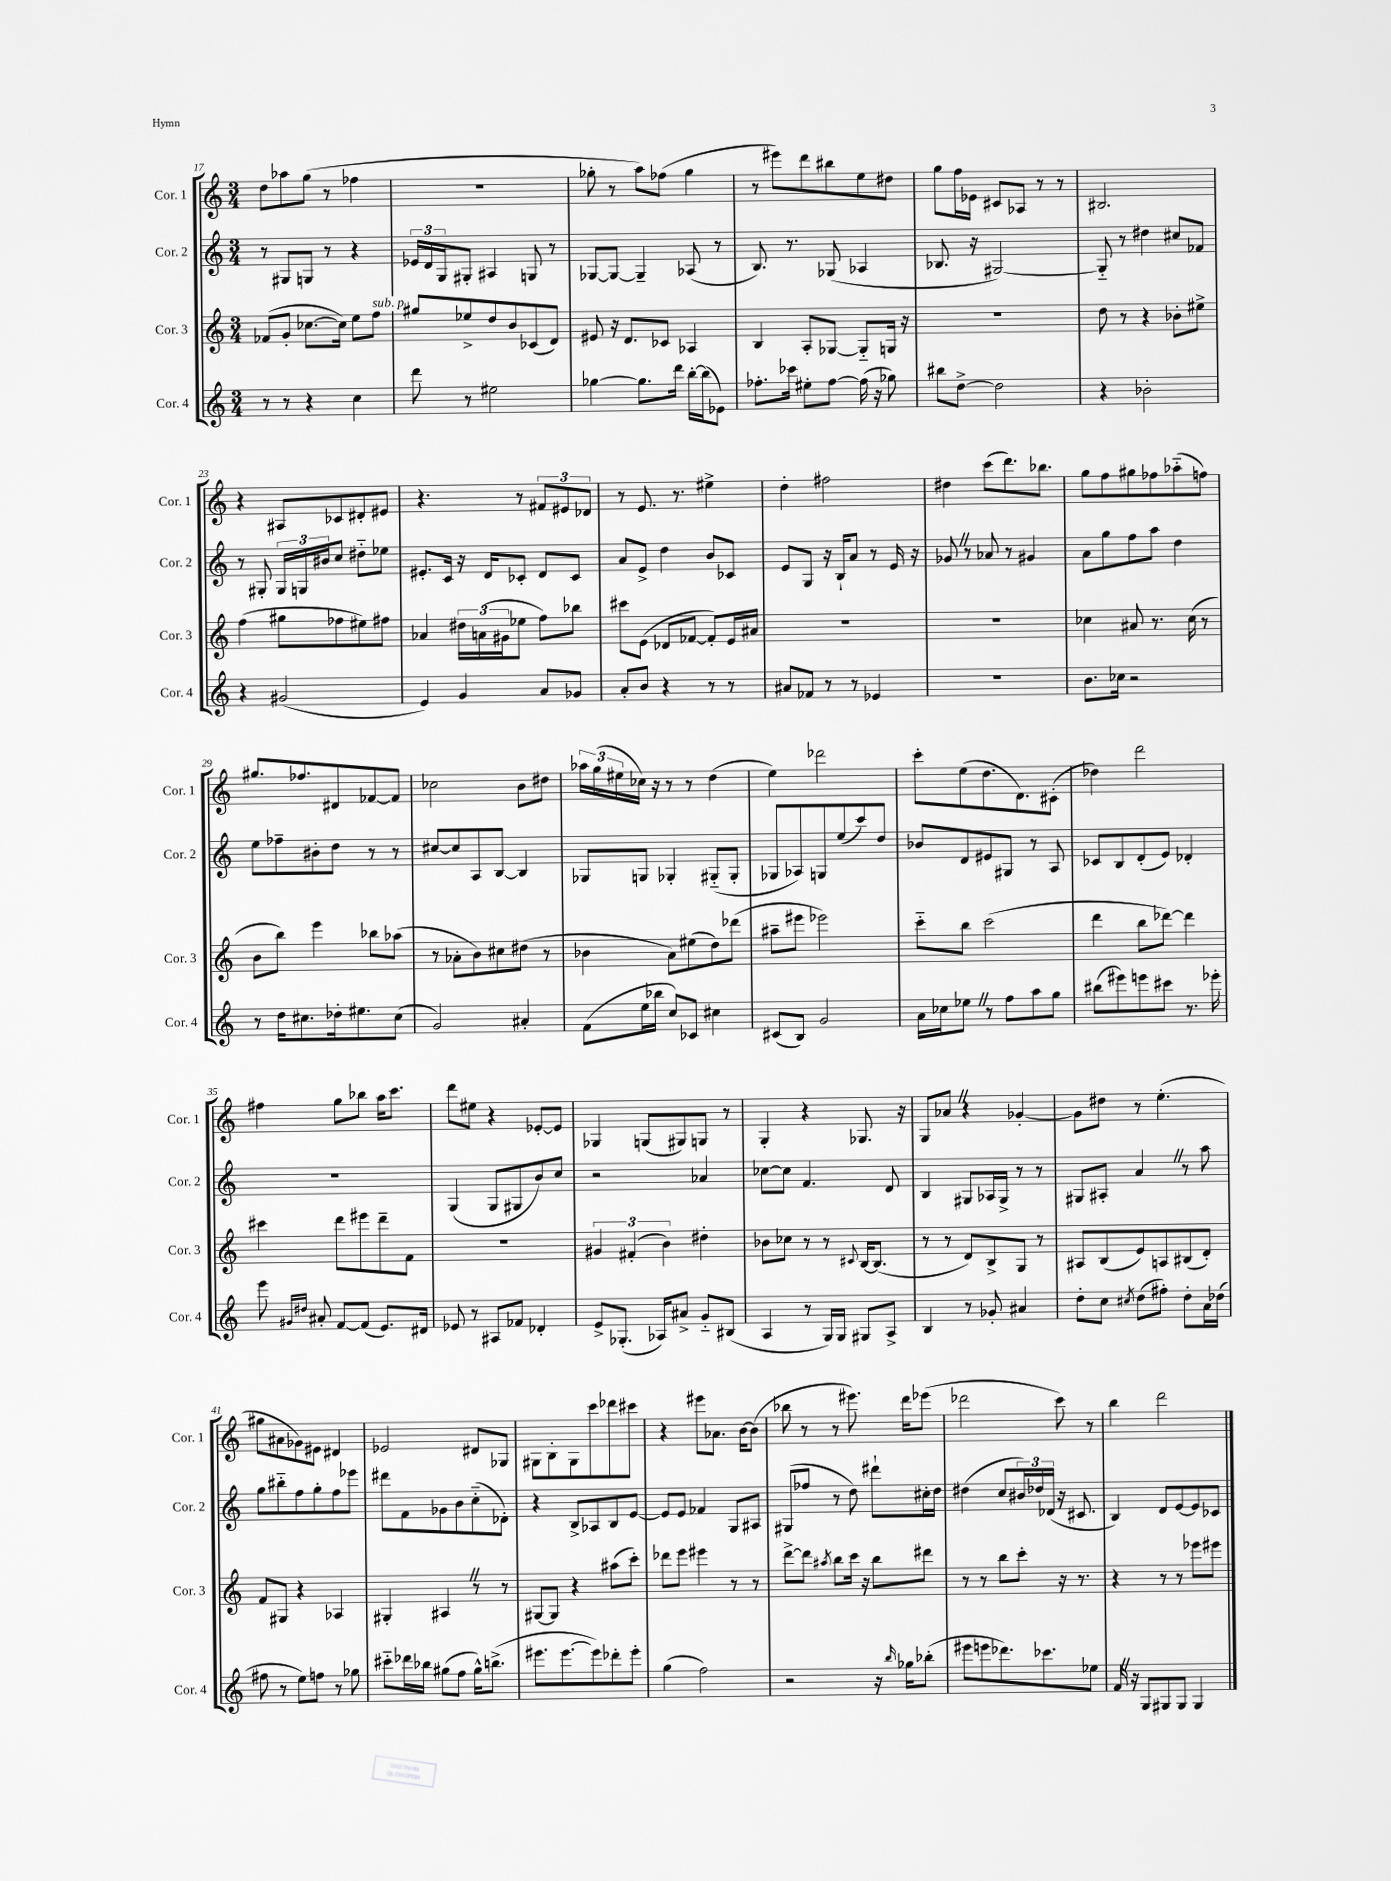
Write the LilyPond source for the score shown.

<<
\new StaffGroup <<
\new Staff = "s0" \with { instrumentName = "Cor. 1" shortInstrumentName = "Cor. 1" } {
    \clef treble \key c \major \numericTimeSignature \time 3/4
    d''8 aes''8 g''8( r8 fes''4 |
    R2. |
    ges''8-. r8 a''8) fes''8( ges''4 |
    r8 eis'''8) d'''8 bis''8 e''8 dis''8 |
    g''8 f''16 ees'16 cis'8 aes8 r8 r8 |
    bis2. |
    r4 ais8 ces'8 dis'8-. eis'8 |
    r4. r8 \tuplet 3/2 { fis'8 eis'8 des'8 } |
    r8 e'8. r8. eis''4-> |
    d''4-. fis''2 |
    dis''4 c'''8( d'''8.) bes''8. |
    g''8 f''8 gis''8 fes''8 aes''8-_( f''8) |
    gis''8. fes''8. dis'8 fes'8~ fes'8 |
    ces''2 b'8 dis''8 |
    \tuplet 3/2 { aes''16 g''16( eis''16 } ces''16) r16 r8 r8 d''4( |
    e''4) des'''2 |
    c'''8-. e''8( d''8. d'8.) cis'8-.( |
    des''4) d'''2 |
    fis''4 g''8 bes''8 a''16 c'''8. |
    d'''8 eis''8 r4 ees'8~-. ees'8 |
    ges4 g8( gis8) g8 r8 |
    g4-. r4 ges8. r16 |
    g8 aes'8 \once \override BreathingSign.text = \markup { \musicglyph "scripts.caesura.straight" } \breathe r4 ges'4~-. |
    ges'8 dis''8 r8 e''4.-.( |
    gis''8 ais'8 ges'8) eis'8 dis'4 |
    ees'2 dis'8 ges8 |
    gis8 b8-. gis8 c'''8 des'''8 cis'''8 |
    r4 eis'''8 aes'8. b'16~ b'8( |
    bes''8 r8 r8 eis'''8.) d'''16 ees'''8( |
    des'''2 c'''8) r8 |
    b''4 d'''2 \bar "|." |
}
\new Staff = "s1" \with { instrumentName = "Cor. 2" shortInstrumentName = "Cor. 2" } {
    \clef treble \key c \major \numericTimeSignature \time 3/4
    r8 gis8 g8 r8 r4 |
    \tuplet 3/2 { ees'16 d'16 g16 } gis8-. ais4 g8 r8 |
    ges8~ ges8~ ges4-- aes8( r8 |
    b8.) r8. ges8( aes4 |
    bes8. r16 gis2~) |
    gis8-_ r8 dis''4 cis''8 fes'8 |
    r8 gis8-. \tuplet 3/2 { gis16 g16 bis'16 } c''8 dis''8-_ ees''8 |
    eis'8.-. c'16 r16 d'16 ces'8-. d'8 ces'8 |
    a'8 e'8-> d''4 b'8 ces'8 |
    e'8 g8 r16 b16-! a'8 r8 e'16 r16 |
    ges'8 \once \override BreathingSign.text = \markup { \musicglyph "scripts.caesura.straight" } \breathe r8 aes'8 r8 gis'4 |
    a'8 g''8 f''8 a''8 d''4 |
    e''8 fes''8-- bis'8-. d''8 r8 r8 |
    cis''8~ cis''8 a8 b8~ b4 |
    ges8 g8 ges4-. gis8-_( gis8-. |
    ges8 aes8) g8 e''8( c'''8) d''8 |
    bes'8 d'8 eis'8 gis8 r8 a8 |
    ces'8 b8 d'8-.( e'8) des'4-. |
    R2. |
    g4( g8 gis8 b'8) c''8 |
    r2 aes'4 |
    ces''8~ ces''8 f'4. d'8 |
    b4 gis8 aes16 gis16-> r8 r8 |
    gis8 ais8-. a'4 \once \override BreathingSign.text = \markup { \musicglyph "scripts.caesura.straight" } \breathe r8 a''8 |
    g''8 bis''8-_ f''8 g''8-. f''8 ees'''8 |
    dis'''8 f'8 ges'8 b'8 c''8-_( des'8-.) |
    r4 b8-> aes8 b8 e'8~ |
    e'8 e'8 fes'4 g8 ais8 |
    gis8( fes''8 r8 d''8) dis'''8-! cis''16-. d''16 |
    dis''4( c''8 \tuplet 3/2 { bis'16) des''16 des'16( } r16 cis'8. |
    b4) d'8 e'8~ e'8 ces'8 \bar "|." |
}
\new Staff = "s2" \with { instrumentName = "Cor. 3" shortInstrumentName = "Cor. 3" } {
    \clef treble \key c \major \numericTimeSignature \time 3/4
    fes'8( g'8-. ces''8.~ ces''16) e''8 f''8^\markup { \italic "sub. p" } |
    gis''8 ees''8-> d''8 b'8 ces'8( d'8) |
    eis'8 r16 d'8. ces'8 aes4 |
    b4 a8-. ges8~ ges8-_ g16 r16 |
    R2. |
    d''8 r8 r4 bes'8-. eis''8-> |
    f''4( gis''8 fes''8 eis''8) fis''8 |
    aes'4 \tuplet 3/2 { dis''16 a'16( gis'16 } ees''8 f''8) bes''8 |
    cis'''8 e'8( des'8 fes'8~ fes'8-.) e'16 ais'16 |
    R2. |
    R2. |
    ces''4 ais'8 r8. ces''16( r8 |
    b'8 b''8) e'''4 bes''8 aes''8( |
    r8 aes'8-. b'8) cis''8 dis''8( r8 |
    bes'4 a'8) eis''8( d''8) des'''8( |
    ais''8-- eis'''8 ees'''2) |
    c'''8-_ b''8 c'''2( |
    d'''4 b''8 des'''8~) des'''4 |
    cis'''4 d'''8 eis'''8 d'''8-- f'8 |
    R2. |
    \tuplet 3/2 { gis'4 fis'4-.( b'4) } dis''4-. |
    bes'8 ces''8 r8 r8 \appoggiatura { cis'8 } b16~ b8.( |
    r8 r8 d'8) b8-> g8 r8 |
    ais8 b8( e'8) a8 bis8( d'8-.) |
    f'8 gis8 r4 aes4 |
    gis4-. ais4 \once \override BreathingSign.text = \markup { \musicglyph "scripts.caesura.straight" } \breathe r8 r8 |
    gis8~ gis8 r4 ais''8( c'''8-.) |
    des'''8 e'''8 eis'''4 r8 r8 |
    d'''8~-> d'''8 \acciaccatura { ais''8 } b''8 c'''16 r16 b''8 dis'''8 |
    r8 r8 b''8 c'''8-. r16 r8. |
    r4 r8 r8 ees'''8 eis'''8 \bar "|." |
}
\new Staff = "s3" \with { instrumentName = "Cor. 4" shortInstrumentName = "Cor. 4" } {
    \clef treble \key c \major \numericTimeSignature \time 3/4
    r8 r8 r4 c''4 |
    d'''8 r8 eis''2 |
    ges''4~ ges''8. d'''16 b''16~-. b''16( ees'8) |
    fes''8.-. ces'''16 eis''8-. fes''8~ fes''16( r16 ges''8) |
    bis''8 d''8~-> d''2 |
    r4 bes'2-. |
    r4 gis'2( |
    e'4) g'4 a'8 ges'8 |
    a'8-. b'8 r4 r8 r8 |
    ais'8 fes'8 r8 r8 ees'4 |
    R2. |
    b'8. ces''16 r2 |
    r8 d''16 cis''8. des''16-. eis''8. cis''8( |
    g'2) ais'4-. |
    f'8( e''16 bes''16 c''8) ces'8 cis''4 |
    cis'8( b8) g'2 |
    a'16 ces''16 ees''8 \once \override BreathingSign.text = \markup { \musicglyph "scripts.caesura.straight" } \breathe r8 f''8 a''8 g''8 |
    bis''8( eis'''8) e'''8 cis'''8 r8. ees'''16-. |
    e'''8 \grace { gis'16 dis''16 } ais'8-. f'8~ f'8( e'8.) dis'16 |
    ees'8 r8 ais8 fes'8 des'4-. |
    e'8-> ges8.-.( aes16) ais'8-> g'8-_ bis8( |
    a4 r8 g16) g16 gis8 a8-> |
    b4 r8 ges'8-. ais'4 |
    d''8-. c''8 \acciaccatura { cis''8 } d''8( fis''8-.) d''8-. a'16 des''16( |
    fis''8 r8 e''8) f''8 r8 ges''8 |
    cis'''8-_ des'''16 bes''16 gis''8( f''8 gis''16-^) b''8.->( |
    eis'''8. eis'''8.~ eis'''8) des'''8-. eis'''8-. |
    g''4( f''2) |
    r2 r16 \grace { b''16 } ges''16 bes''8-.( |
    eis'''8 e'''8 des'''8.) ces'''8. ees''8 |
    f'16 \once \override BreathingSign.text = \markup { \musicglyph "scripts.caesura.straight" } \breathe r16 g8 gis8 gis8 gis4 \bar "|." |
}
>>
>>
\layout { \context { \Score currentBarNumber = #17 } }
